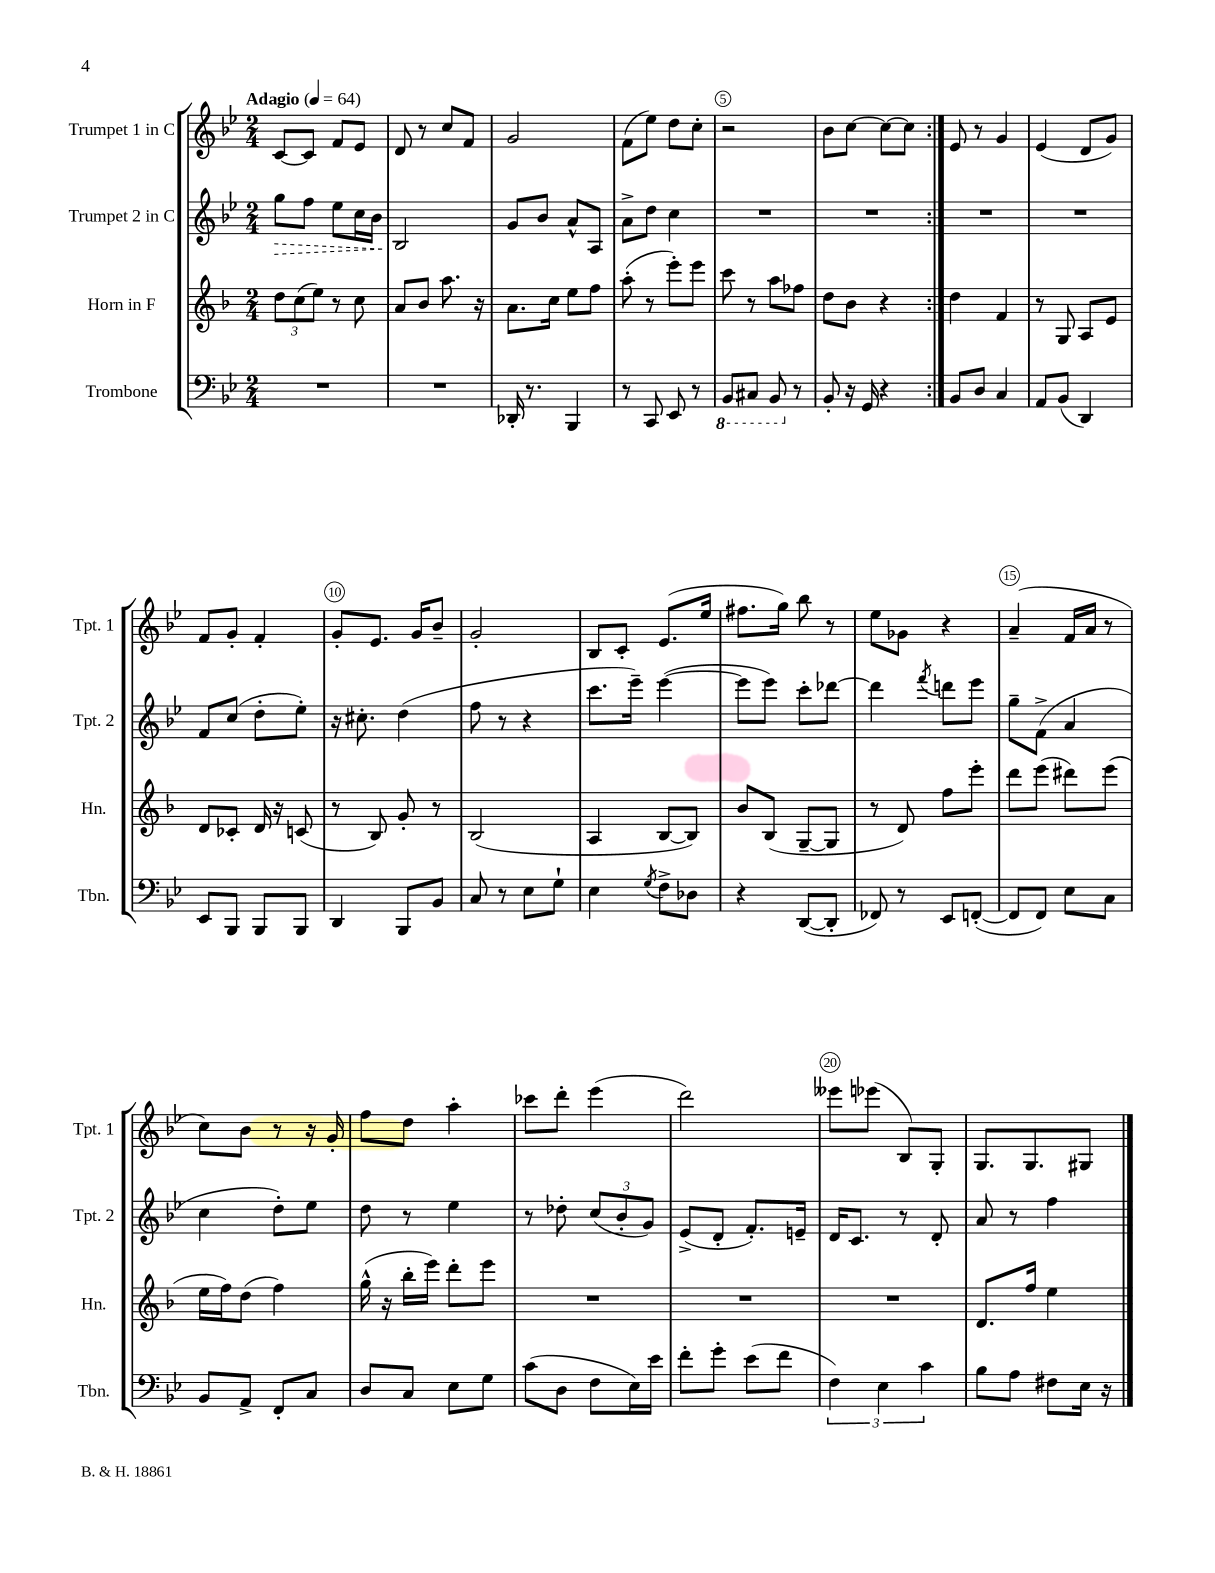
<<
\new StaffGroup <<
\new Staff = "s0" \with { instrumentName = "Trumpet 1 in C" shortInstrumentName = "Tpt. 1" } {
    \clef treble \key bes \major \numericTimeSignature \time 2/4 \tempo "Adagio" 4 = 64
    \repeat volta 2 { c'8~ c'8 f'8 ees'8 |
    d'8 r8 c''8 f'8 |
    g'2 |
    f'8( ees''8) d''8 c''8-. |
    r2 |
    bes'8 c''8~ c''8~ c''8 | }
    ees'8 r8 g'4 |
    ees'4( d'8 g'8) |
    f'8 g'8-. f'4-. |
    g'8-. ees'8. g'16 bes'8-- |
    g'2-. |
    bes8 c'8-. ees'8.( ees''16 |
    fis''8. g''16) bes''8 r8 |
    ees''8 ges'8 r4 |
    a'4--( f'16 a'16 r8 |
    c''8) bes'8 r8 r16 g'16-. |
    f''8 d''8 a''4-. |
    ces'''8 d'''8-. ees'''4( |
    d'''2) |
    eeses'''8 ees'''8( bes8) g8-. |
    g8. g8. gis8 \bar "|." |
}
\new Staff = "s1" \with { instrumentName = "Trumpet 2 in C" shortInstrumentName = "Tpt. 2" } {
    \clef treble \key bes \major \numericTimeSignature \time 2/4
    \repeat volta 2 { \once \override Hairpin.style = #'dashed-line g''8\> f''8 ees''8 c''16 bes'16\! |
    bes2 |
    g'8 bes'8 a'8-^ a8 |
    a'8-> d''8 c''4 |
    R2 |
    R2 | }
    R2 |
    R2 |
    f'8 c''8( d''8-. ees''8-.) |
    r16 cis''8.-. d''4( |
    f''8 r8 r4 |
    c'''8. ees'''16--) ees'''4~( |
    ees'''8 ees'''8) c'''8-. des'''8~ |
    des'''4 \acciaccatura { f'''8 } d'''8 ees'''8 |
    g''8-- f'8->( a'4 |
    c''4 d''8-.) ees''8 |
    d''8 r8 ees''4 |
    r8 des''8-. \tuplet 3/2 { c''8( bes'8-. g'8) } |
    ees'8->( d'8-. f'8.-.) e'16-- |
    d'16 c'8. r8 d'8-. |
    a'8 r8 f''4 \bar "|." |
}
\new Staff = "s2" \with { instrumentName = "Horn in F" shortInstrumentName = "Hn." } {
    \clef treble \key f \major \numericTimeSignature \time 2/4
    \repeat volta 2 { \tuplet 3/2 { d''8 c''8( e''8) } r8 c''8 |
    a'8 bes'8 a''8. r16 |
    a'8. c''16 e''8 f''8 |
    a''8-.( r8 e'''8-.) e'''8 |
    c'''8 r8 a''8 fes''8 |
    d''8 bes'8 r4 | }
    d''4 f'4 |
    r8 g8 a8 e'8 |
    d'8 ces'8-. d'16 r16 c'8( |
    r8 bes8) g'8-. r8 |
    bes2( |
    a4 bes8~ bes8) |
    bes'8 bes8( g8~-- g8 |
    r8 d'8) f''8 e'''8-. |
    d'''8 e'''8( dis'''8) e'''8( |
    e''16 f''16) d''8( f''4) |
    g''16-^( r16 bes''16-. e'''16) d'''8-. e'''8 |
    R2 |
    R2 |
    R2 |
    d'8. f''16 e''4 \bar "|." |
}
\new Staff = "s3" \with { instrumentName = "Trombone" shortInstrumentName = "Tbn." } {
    \clef bass \key bes \major \numericTimeSignature \time 2/4
    \repeat volta 2 { R2 |
    R2 |
    des,16-. r8. bes,,4 |
    r8 c,8 ees,8 r8 |
    \ottava #-1 bes,,8 cis,8 bes,,8 \ottava #0 r8 |
    bes,8-. r16 g,16 r4 | }
    bes,8 d8 c4 |
    a,8 bes,8( d,4) |
    ees,8 bes,,8 bes,,8 bes,,8 |
    d,4 bes,,8 bes,8 |
    c8 r8 ees8 g8-! |
    ees4 \acciaccatura { g8 } f8-> des8 |
    r4 d,8~( d,8-. |
    fes,8) r8 ees,8 f,8~-.( |
    f,8 f,8) ees8 c8 |
    bes,8 a,8-> f,8-. c8 |
    d8 c8 ees8 g8 |
    c'8( d8 f8 ees16) ees'16 |
    f'8-. g'8-. ees'8( f'8 |
    \tuplet 3/2 { f4) ees4 c'4 } |
    bes8 a8 fis8 ees16 r16 \bar "|." |
}
>>
>>
\layout { \context { \Score \override BarNumber.break-visibility = ##(#f #t #t) barNumberVisibility = #(every-nth-bar-number-visible 5) \override BarNumber.stencil = #(make-stencil-circler 0.1 0.3 ly:text-interface::print) } }
